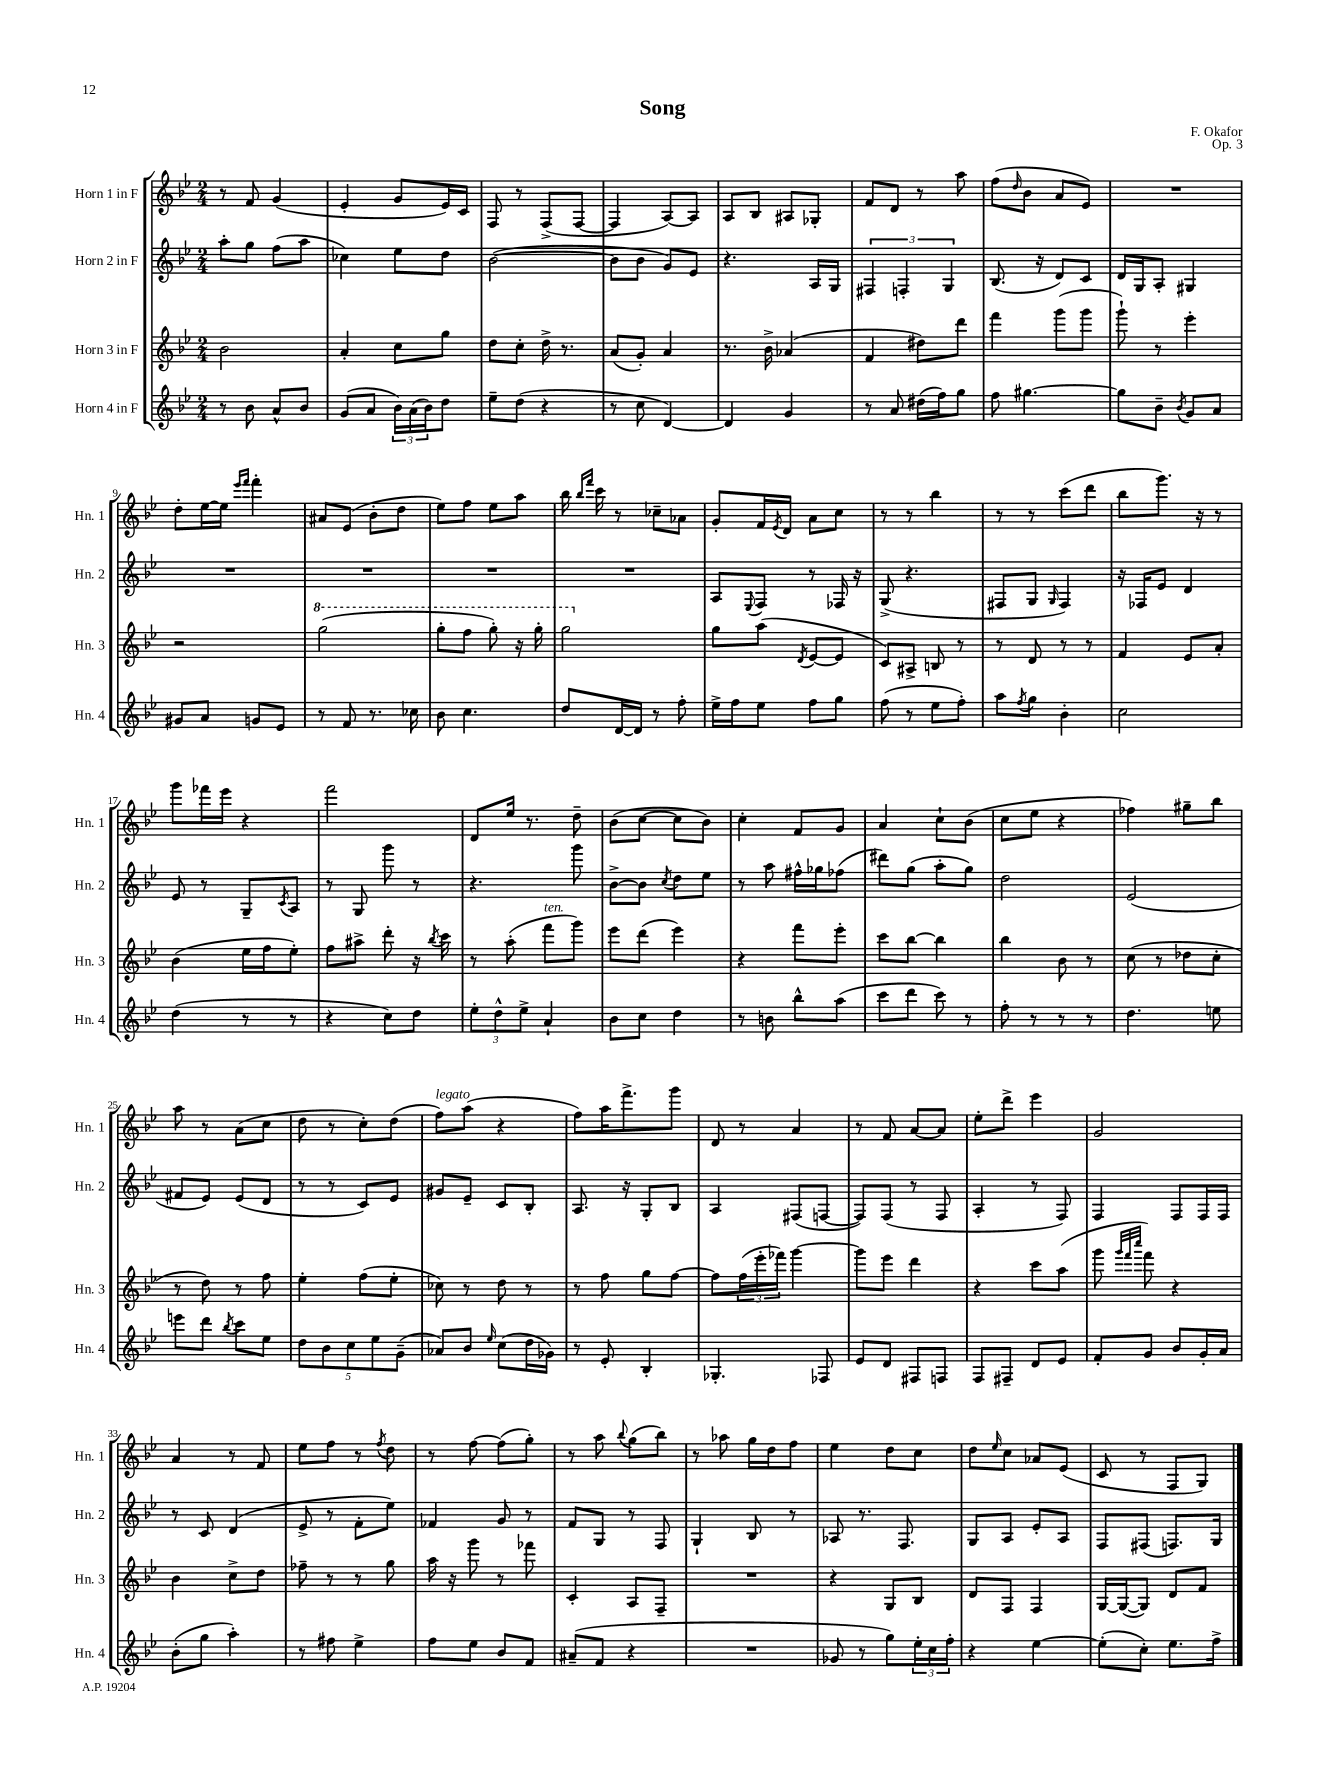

**kern	**kern	**kern	**kern
*staff4	*staff3	*staff2	*staff1
*clefG2	*clefG2	*clefG2	*clefG2
*k[b-e-]	*k[b-e-]	*k[b-e-]	*k[b-e-]
*M2/4	*M2/4	*M2/4	*M2/4
8r	2b-	8aa'	8r
8b-	.	8gg	8f
8a^^	.	(8ff	(4g
8b-	.	8aa	.
=	=	=	=
(8g	4a'	4cc-)	4e-'
8a	.	.	.
24b-)	8cc	8ee-	8g
(24a	.	.	.
24b-)	.	.	.
8dd	8gg	8dd	16e-)
.	.	.	16c
=	=	=	=
8ee-~	8dd	([2b-	8F
(8dd	8cc'	.	8r
4r	16dd^	.	(8F^
.	8.r	.	.
.	.	.	[8F
=	=	=	=
8r	(8a	8b-]	4F]
8cc	8g')	8b-	.
[4d)	4a	8g)	[8A)
.	.	8e-	8A]
=	=	=	=
4d]	8.r	4.r	8A
.	.	.	8B-
.	16b-^	.	.
4g	(4a-	.	8A#
.	.	16A	8G-'
.	.	16G	.
=	=	=	=
8r	4f	6F#	8f
8a	.	.	8d
.	.	6F'	.
(16dd#	8dd#)	.	8r
16ff)	.	.	.
.	.	6G	.
8gg	8ddd	.	8aa
=	=	=	=
8ff	4fff	(8.B-	(8ff
.	.	.	16qqdd
[4.gg#	.	.	8b-
.	.	16r	.
.	(8ggg	8d)	8a
.	8ggg	8c	8e-)
=	=	=	=
8gg#]	8ggg`)	16d	2r
.	.	16G	.
8b-~	8r	8A'	.
8qb-	.	.	.
8g	4eee-'	4G#	.
8a	.	.	.
=	=	=	=
8g#	2r	2r	8dd'
8a	.	.	[16ee-
.	.	.	16ee-]
.	.	.	16qqeee-
.	.	.	16qqfff
8g	.	.	4fff'
8e-	.	.	.
=	=	=	=
8r	(2ggg	2r	8a#
8f	.	.	(8e-
8.r	.	.	8b-'
.	.	.	8dd
16cc-	.	.	.
=	=	=	=
8b-	8ggg'	2r	8ee-)
4.cc	8fff	.	8ff
.	8ggg')	.	8ee-
.	16r	.	8aa
.	16ggg'	.	.
=	=	=	=
8dd	2ggg	2r	16bb-
.	.	.	16qqbb-
.	.	.	16qqfff
.	.	.	16ccc
[16d	.	.	8r
16d]	.	.	.
8r	.	.	8cc-~
8ff'	.	.	8a-
=	=	=	=
16ee-^	8gg	8A	8g'
16ff	.	.	.
.	.	8qqE-	.
8ee-	(8aa	8F	16f
.	.	.	8qe-
.	.	.	16d
.	8qd	.	.
8ff	[8e-	8r	8a
8gg	8e-]	16F-	8cc
.	.	16r	.
=	=	=	=
(8ff	8c)	(8G^	8r
8r	8A#^	4.r	8r
8ee-	8B	.	4bb-
8ff')	8r	.	.
=	=	=	=
8aa	8r	8F#	8r
8qff	.	.	.
8gg	8d	8G	8r
.	.	16qqG	.
4b-'	8r	4F#)	(8ccc
.	8r	.	8ddd
=	=	=	=
2cc	4f	16r	8bb-
.	.	16F-	.
.	.	8e-	8.ggg)
.	8e-	4d	.
.	.	.	16r
.	8a'	.	8r
=	=	=	=
(4dd	(4b-	8e-	8ggg
.	.	8r	16fff-
.	.	.	16eee-
8r	16ee-	8G~	4r
.	16ff	.	.
.	.	8qc	.
8r	8ee-')	8A	.
=	=	=	=
4r	8ff	8r	2fff
.	8aa#^	8G	.
8cc)	8ddd'	8ggg	.
8dd	16r	8r	.
.	8qbb-	.	.
.	16ccc	.	.
=	=	=	=
12ee-'	8r	4.r	8d
12dd^^	.	.	.
.	(8aa'	.	16ee-
12ee-^	.	.	.
.	.	.	8.r
4a`	8fff	.	.
.	8ggg)	8ggg	8dd~
=	=	=	=
8b-	8eee-	[8b-^	(8b-
8cc	(8ddd	8b-]	[8cc
.	.	8qcc	.
4dd	4eee-)	8dd	8cc]
.	.	8ee-	8b-)
=	=	=	=
8r	4r	8r	4cc'
8b	.	8aa	.
8bb-^^	8fff	16ff#^^	8f
.	.	16gg-	.
(8aa	8eee-'	(8ff-	8g
=	=	=	=
8ccc	8ccc	8ddd#)	4a
8ddd	[8bb-	(8gg	.
8ccc)	4bb-]	8aa'	8cc`
8r	.	8gg)	(8b-
=	=	=	=
8ff'	4bb-	2dd	8cc
8r	.	.	8ee-
8r	8b-	.	4r
8r	8r	.	.
=	=	=	=
4.dd	(8cc	(2e-	4ff-)
.	8r	.	.
.	8dd-	.	8gg#~
8ee	8cc'	.	8bb-
=	=	=	=
8eee	8r	8f#	8aa
8ddd	8dd)	8e-)	8r
8qbb-	.	.	.
8ccc	8r	(8e-	(8a
8ee-	8ff	8d	8cc
=	=	=	=
10dd	4ee-'	8r	8dd
10b-	.	.	.
.	.	8r	8r
10cc	.	.	.
.	(8ff	8c)	8cc')
10ee-	.	.	.
.	8ee-'	8e-	(8dd
(10g~	.	.	.
=	=	=	=
8a-)	8cc-)	8g#	8ff)
8b-	8r	8e-~	(8aa
16qqee-	.	.	.
(8cc	8dd	8c	4r
16dd	8r	8B-'	.
16g-)	.	.	.
=	=	=	=
8r	8r	8.A	8ff)
8e-'	8ff	.	16aa
.	.	16r	8.fff^
4B-'	8gg	8G'	.
.	[8ff	8B-	8ggg
=	=	=	=
4.G-'	8ff]	4A	8d
.	(24ff	.	8r
.	24eee-'	.	.
.	24fff-)	.	.
.	[4ggg	(8F#	4a
8F-	.	[8F	.
=	=	=	=
8e-	8ggg]	8F])	8r
8d	8eee-	(8F	8f
8F#	4ddd	8r	[8a
8F	.	8F	8a]
=	=	=	=
8F	4r	4A'	8ee-'
8F#~	.	.	8ddd^
8d	8ccc	8r	4eee-
8e-	(8aa	8F)	.
=	=	=	=
8f'	8ggg	4F	2g
.	32qqggg	.	.
.	32qqfff	.	.
.	32qqcccc	.	.
8g	8fff)	.	.
8b-	4r	8F	.
16g'	.	16F	.
16a	.	16F	.
=	=	=	=
(8b-'	4b-	8r	4a
8gg	.	8c	.
4aa')	8cc^	(4d	8r
.	8dd	.	8f
=	=	=	=
8r	8ff-~	8e-^	8ee-
8ff#	8r	8r	8ff
4ee-^	8r	8f'	8r
.	.	.	8qff
.	8gg	8ee-)	8dd
=	=	=	=
8ff	16aa	4f-	8r
.	16r	.	.
8ee-	8ggg	.	[8ff
8b-	8r	8g	(8ff]
8f	8fff-	8r	8gg')
=	=	=	=
(8a#~	4c'	8f	8r
8f	.	8G	8aa
.	.	.	8qqbb-
4r	8A	8r	(8gg
.	8F~	8F	8bb-)
=	=	=	=
2r	2r	4G`	8r
.	.	.	8aa-
.	.	8B-	16gg
.	.	.	16dd
.	.	8r	8ff
=	=	=	=
8g-	4r	8A-	4ee-
8r	.	8.r	.
8gg)	8G	.	8dd
.	.	8.F	.
24ee-'	8B-	.	8cc
24cc	.	.	.
24ff'	.	.	.
=	=	=	=
4r	8d	8G	8dd
.	.	.	16qqee-
.	8F	8A	8cc
[4ee-	4F	8e-'	8a-
.	.	8A	(8e-
=	=	=	=
(8ee-']	[16G	8F	8c
.	(16G_	.	.
8cc')	8G])	(8F#	8r
8.ee-	8d	8.F)	8F
.	8f	.	8G)
16ff^	.	16G	.
==	==	==	==
*-	*-	*-	*-
